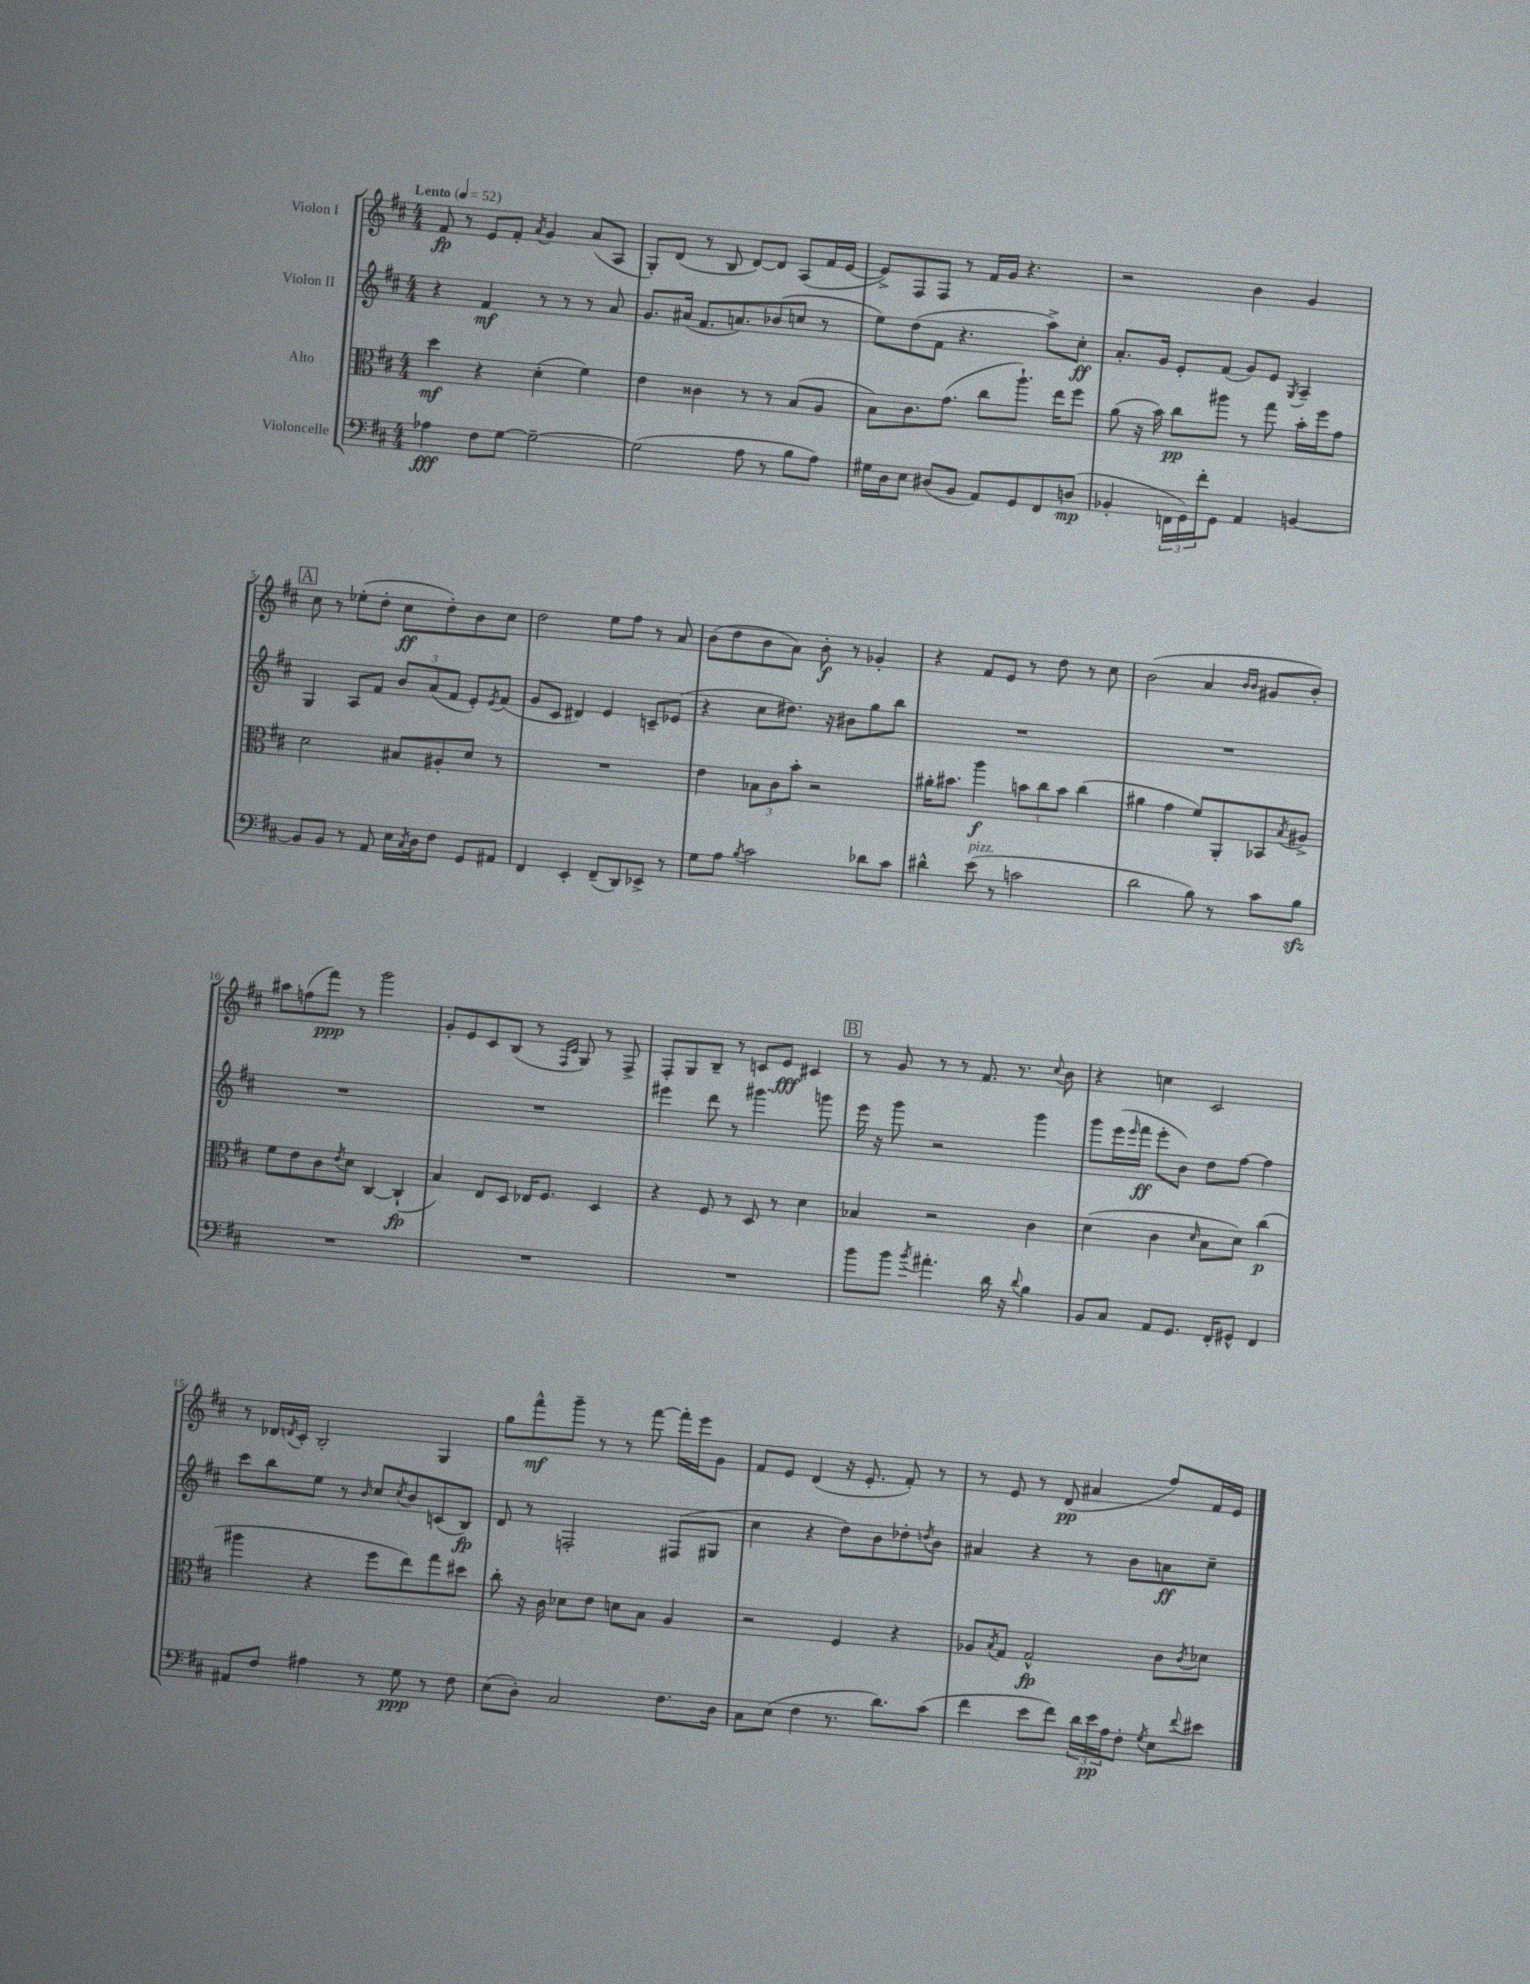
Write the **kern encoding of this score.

**kern	**kern	**kern	**kern
*staff4	*staff3	*staff2	*staff1
*clefF4	*clefC3	*clefG2	*clefG2
*k[f#c#]	*k[f#c#]	*k[f#c#]	*k[f#c#]
*M4/4	*M4/4	*M4/4	*M4/4
*MM52	*MM52	*MM52	*MM52
4A-	4dd	4r	8f#
.	.	.	8r
8F#	4r	4f#	8e
[8G	.	.	8f#'
.	.	.	8qa
2G~_	(4d'	8r	4g
.	.	8r	.
.	4f#)	8r	(8a
.	.	8a	8A
=	=	=	=
(2G]	4e	8.g	8G')
.	.	.	(8d
.	.	(16a#	.
.	4c##	8.f#	8r
.	.	.	8B
.	.	8.a)	.
8A	8r	.	[8d)
8r	8r	(8b-	8d]
8B	(8B	8cc	(8A
8A)	8A	8r	16f#
.	.	.	[16e
=	=	=	=
16G#	8B)	8ee)	8e^])
16D	.	.	.
8E	8.c#	(8dd	8F#
(8D#	.	8f#	8F#
.	(8.g	.	.
8BB	.	4.r	8r
8AA)	8cc#	.	16f#
.	.	.	16g
8GG	8.aa`)	.	4.r
8FF#	.	8aa^)	.
.	16ee	.	.
(8D	8ff#	8cc#'	.
=	=	=	=
4BB-'	(8a	8.a'	2r
.	16r	.	.
.	16b)	16g	.
24FF	8cc#	8e'	.
24GG)	.	.	.
24f#'	.	.	.
8GG	8aa#	(8f#	.
4AA	8r	8g)	4b
.	8gg	8e	.
.	.	8qG	.
[4BB	16b'	4A~	4g
.	16ff#	.	.
.	8g	.	.
=	=	=	=
8BB]	2d	4G	8cc#
8BB	.	.	8r
8r	.	8A	(8ee-'
8AA	.	8f#	8dd'
16E	8B#	12b	8cc#
8qC#	.	.	.
16D	.	.	.
.	.	(12a	.
8F#	8A#'	.	8dd')
.	.	12f#	.
8GG	8d	8e')	8b
.	.	8qe	.
8AA#	8r	(8f#	8cc#
=	=	=	=
4FF#	1r	8g	2dd
.	.	8c#	.
4EE'	.	4d#)	.
(8FF#~	.	4e	8ee
8DD)	.	.	8ff#
8EE-^	.	8c~	8r
8r	.	(8e-	8a
=	=	=	=
8G	4e	4r	(8b
8A	.	.	8dd
8qB	.	.	.
2c#	12B-	8cc#	8b
.	12c#	.	.
.	.	8.dd#)	8a)
.	12b'	.	.
.	2r	.	8b'
.	.	16r	.
.	.	8b#	8r
8d-	.	8gg	4g-'
8c#	.	8bb	.
=	=	=	=
4d#^^	16a#'	1r	4r
.	8.b#	.	.
(8e	4aa	.	8f#
8r	.	.	8e
2c	12b	.	8r
.	12cc#	.	.
.	.	.	8dd
.	12b	.	.
.	(4cc#	.	8r
.	.	.	8cc#
=	=	=	=
2d	4a#	1r	(2b
.	4g	.	.
8B)	8f#)	.	4a
8r	8AA'	.	.
.	.	.	16qqb
.	.	.	16qqb
8c#	8BB-	.	8g#
.	8qB	.	.
8B	8A#^	.	8b')
=	=	=	=
1r	8f#	1r	8aa#
.	8e	.	(8ff
.	8c#	.	8fff#)
.	8qe	.	.
.	8d	.	8r
.	[4C#	.	2ggg
.	(4C#`]	.	.
=	=	=	=
1r	4B)	1r	8g'
.	.	.	8e
.	8E	.	8c#
.	8D	.	(8B
.	16E-	.	8r
.	8.F#	.	.
.	.	.	16qqF#
.	.	.	16qqc#
.	.	.	8G)
.	4D	.	8r
.	.	.	8F#^
=	=	=	=
1r	4r	4eee#	8F#'
.	.	.	8G
.	8F#	8ddd	8B~
.	8r	8r	8r
.	8D	4.ggg#	8c
.	8r	.	8e
.	4d	.	4c#
.	.	8ggg	.
=	=	=	=
8b	4B-	16eee	8r
.	.	16r	.
8b	.	8ggg	8g
8qb	.	.	.
4.a#'	2r	2r	8r
.	.	.	8r
.	.	.	8.f#
16d	.	.	.
16r	.	.	8.r
8qqd	.	.	.
4B	4c#	4ggg	.
.	.	.	8qqcc#
.	.	.	8b
=	=	=	=
8BB	(4d	8ggg	4r
8C#	.	(16eee	.
.	.	16qqeee	.
.	.	16fff#	.
8AA	4c#	8eee'	4cc
8.GG	.	8b)	.
.	16qqd	.	.
.	8B	8dd	2c#
16FF#'	.	.	.
8GG#^^	8d)	[8ff#	.
4FF#	(4cc#	4ff#]	.
=	=	=	=
8AA#	4aa#	8ccc#	8r
8F#	.	8bb	16d-
.	.	.	8qd
.	.	.	16c#'
4A#	4r	8ee	2B'
.	.	8r	.
.	.	16qqb	.
8r	8ff#	8cc#	.
.	.	8qcc#	.
8G	8ee)	8b	.
8r	8gg	(8c	4G
8F#	8dd#	8B)	.
=	=	=	=
(8E	8cc#'	8d	8gg
8D')	16r	8r	8fff#^^
.	16c#	.	.
2C#	8d-	2F'	8ggg~
.	8e	.	8r
.	8d	.	8r
.	8B	.	[8fff#
8.F#	4A	(8F#	16fff#']
.	.	.	16eee
.	.	8G#	8g
16D	.	.	.
=	=	=	=
8C#	2r	4cc#	8f#
(8E	.	.	8e
4F#	.	4r	(4d
8.r	4F#	8dd)	16r
.	.	.	8.e'
.	.	8b	.
8.d)	.	.	.
.	4r	8dd-'	8f#')
.	.	8qdd	.
(8c#	.	8b	8r
=	=	=	=
4f#	8A-	4a#	8r
.	8qB	.	.
.	8G	.	8e
8e	2G^^	4r	8r
8f#)	.	.	(8d
24d	.	8r	4a#
24e	.	.	.
24A	.	.	.
8F#'	.	8b	.
8qG	.	.	.
8E	8c#	8a	8ff#)
8qqf#	8qc#	.	.
8e#	8d-	8cc#~	16f#
.	.	.	16e
==	==	==	==
*-	*-	*-	*-
